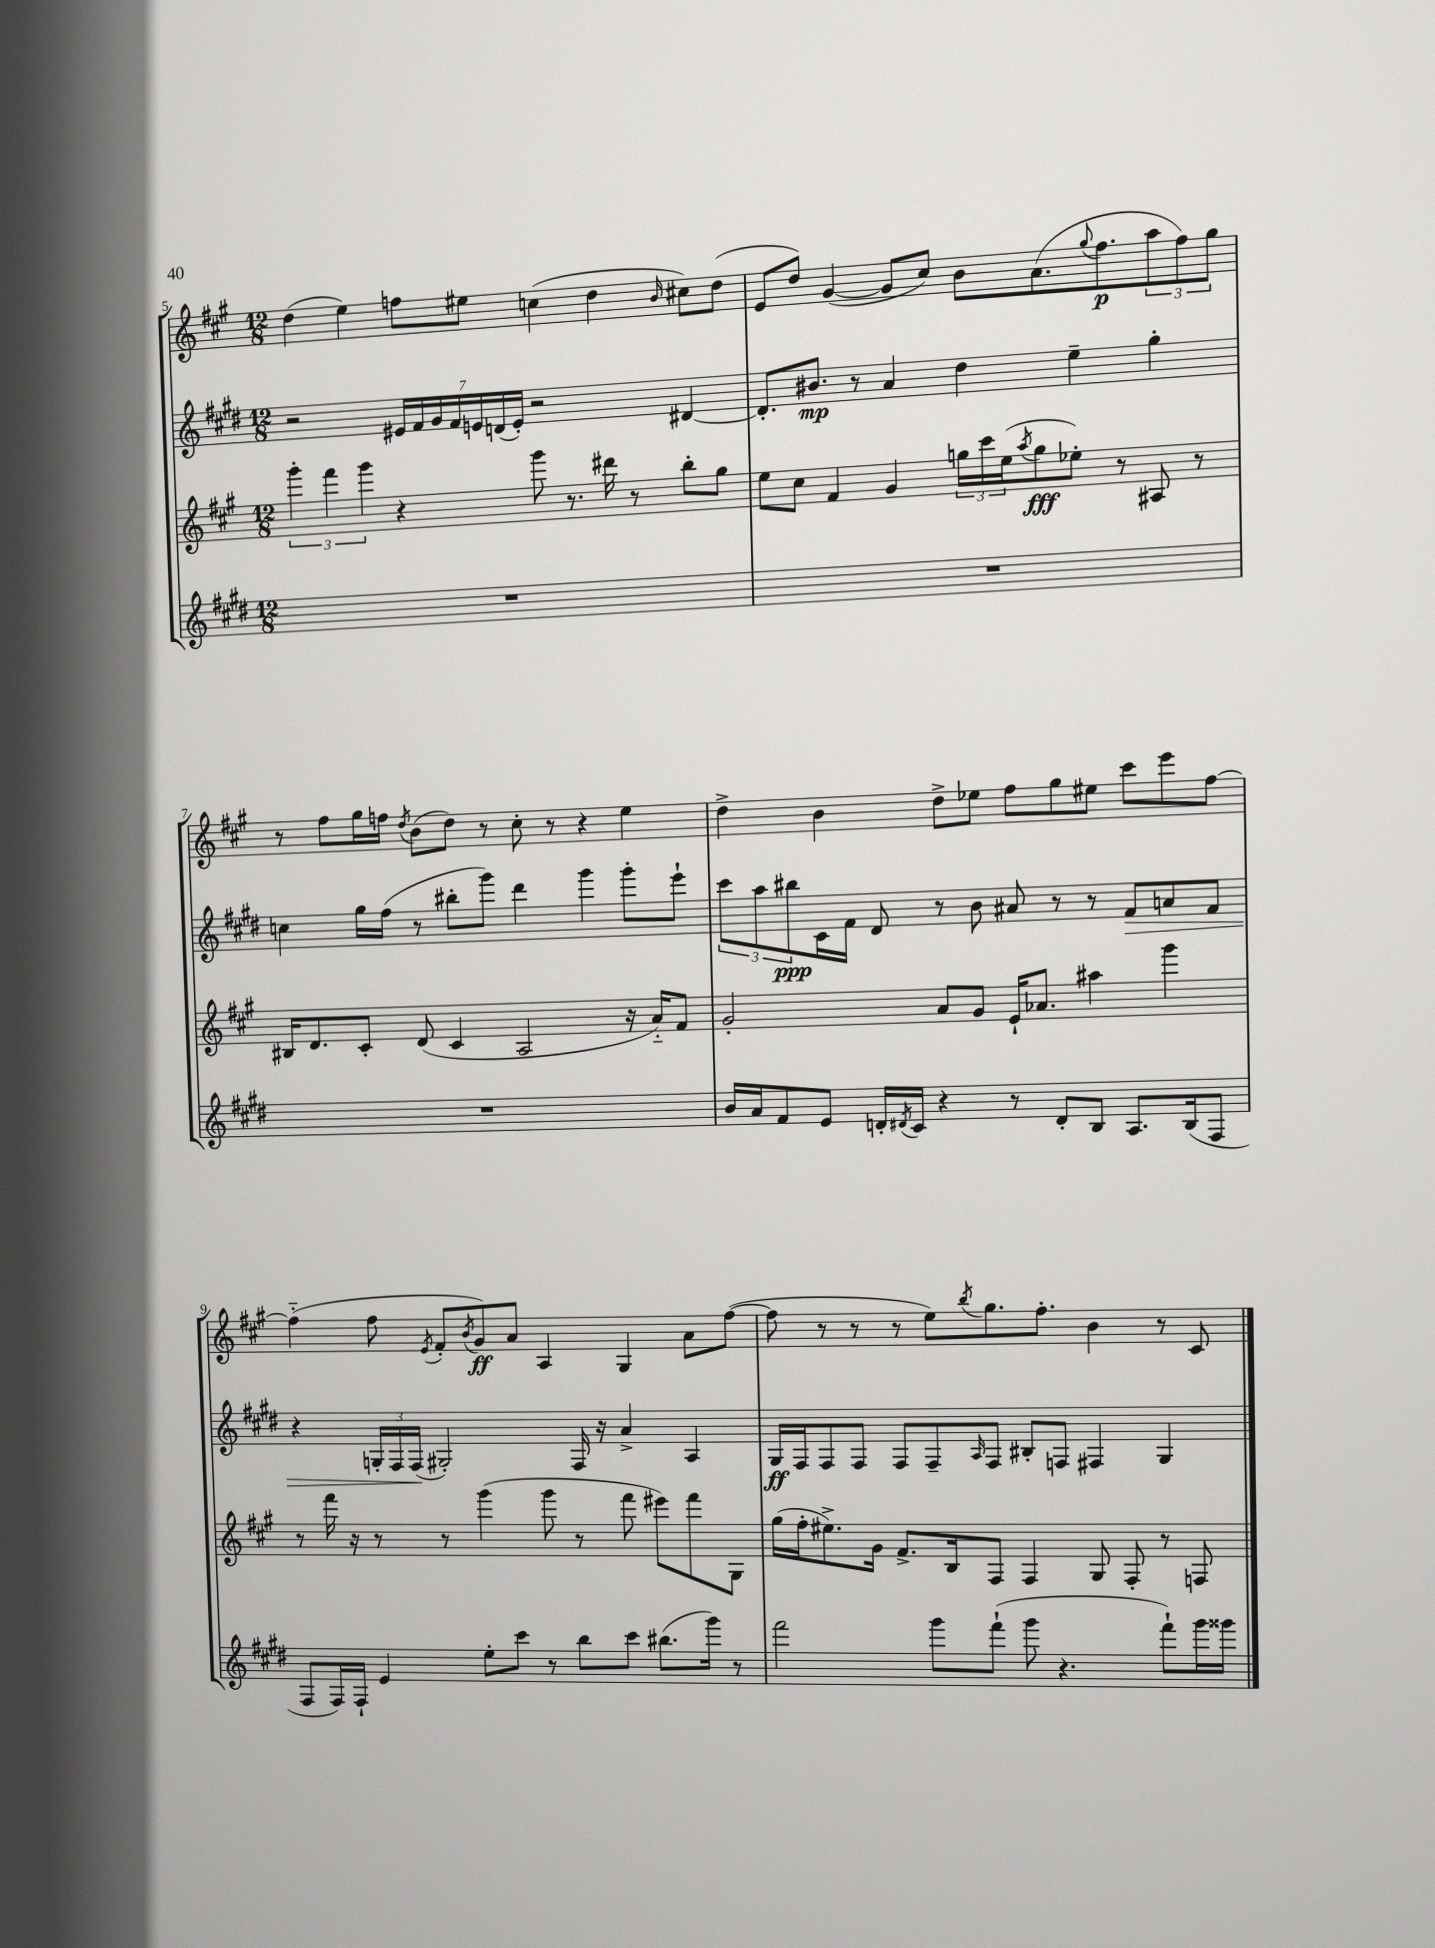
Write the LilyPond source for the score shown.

<<
\new StaffGroup <<
\new Staff = "s0" {
    \clef treble \key a \major \numericTimeSignature \time 12/8
    d''4( e''4) f''8 eis''8 c''4( d''4 \grace { b'16 } cis''8) d''8( |
    e'8 d''8) gis'4~( gis'8 cis''8) b'8 a'8.( \appoggiatura { gis''8 } fis''8.\p \tuplet 3/2 { a''8 fis''8) gis''8 } |
    r8 fis''8 gis''16 f''16 \acciaccatura { d''8 } b'8( d''8) r8 cis''8-. r8 r4 e''4 |
    d''4-> b'4 d''8-> ees''8 fis''8 gis''8 eis''8 cis'''8 e'''8 fis''8~ |
    fis''4-_( fis''8 \acciaccatura { e'8 } fis'8-. \acciaccatura { b'8 } gis'8\ff) a'8 a4 gis4 a'8 fis''8~( |
    fis''8 r8 r8 r8 e''8) \acciaccatura { b''8 } gis''8. fis''8.-. b'4 r8 cis'8 \bar "|." |
}
\new Staff = "s1" {
    \clef treble \key e \major \numericTimeSignature \time 12/8
    r2 \tuplet 7/4 { eis'16 fis'16 gis'16 fis'16 e'16 d'16( e'16-.) } r2 dis'4~ |
    dis'8.-. bis'8.\mp r8 a'4 dis''4 e''4-- gis''4-. |
    c''4 gis''16 fis''16( r8 bis''8-. gis'''8) dis'''4 gis'''4 gis'''8-. e'''8-! |
    \tuplet 3/2 { cis'''8 a''8 bis''8\ppp } cis'16 fis'16 dis'8 r8 b'8 ais'8 r8 r8 fis'8\> a'8 fis'8 |
    r4 \tuplet 3/2 { g16-. fis16 fis16\!( } gis2-.) fis16 r16 a'4-> a4 |
    gis16\ff fis16 fis8 fis8 fis8 fis8-- \grace { a16 } fis8 bis8-. f8 fis4 gis4 \bar "|." |
}
\new Staff = "s2" {
    \clef treble \key a \major \numericTimeSignature \time 12/8
    \tuplet 3/2 { gis'''4-. fis'''4 gis'''4 } r4 gis'''8 r8. dis'''16 r8 b''8-. gis''8 |
    e''8 cis''8 fis'4 gis'4 \tuplet 3/2 { g''16 cis'''16 e''16( } \acciaccatura { a''8 } g''8\fff ees''8-.) r8 ais8 r8 |
    bis16 d'8. cis'8-. d'8( cis'4 a2 r16 a'16-_) fis'8 |
    gis'2-. a'8 gis'8 e'16-! aes'8. ais''4 gis'''4 |
    r8 fis'''16 r16 r8 r8 gis'''4( gis'''8 r8 fis'''8 eis'''8) fis'''8 gis8 |
    gis''16( fis''16-. eis''8.->) gis'16 fis'8.-> b16 fis8 fis4 gis8 fis8-. r8 f8 \bar "|." |
}
\new Staff = "s3" {
    \clef treble \key e \major \numericTimeSignature \time 12/8
    R1. |
    R1. |
    R1. |
    b'16 a'16 fis'8 e'8 d'16-. \acciaccatura { dis'8 } cis'16 r4 r8 dis'8-. b8 a8. b16( fis8 |
    fis8 fis16) fis16-! e'4 e''8-. cis'''8 r8 b''8 cis'''8 bis''8.( gis'''16) r8 |
    fis'''2 gis'''8 fis'''8-!( gis'''8 r4. fis'''8-!) gis'''16 gisis'''16 \bar "|." |
}
>>
>>
\layout { \context { \Score currentBarNumber = #5 } }
